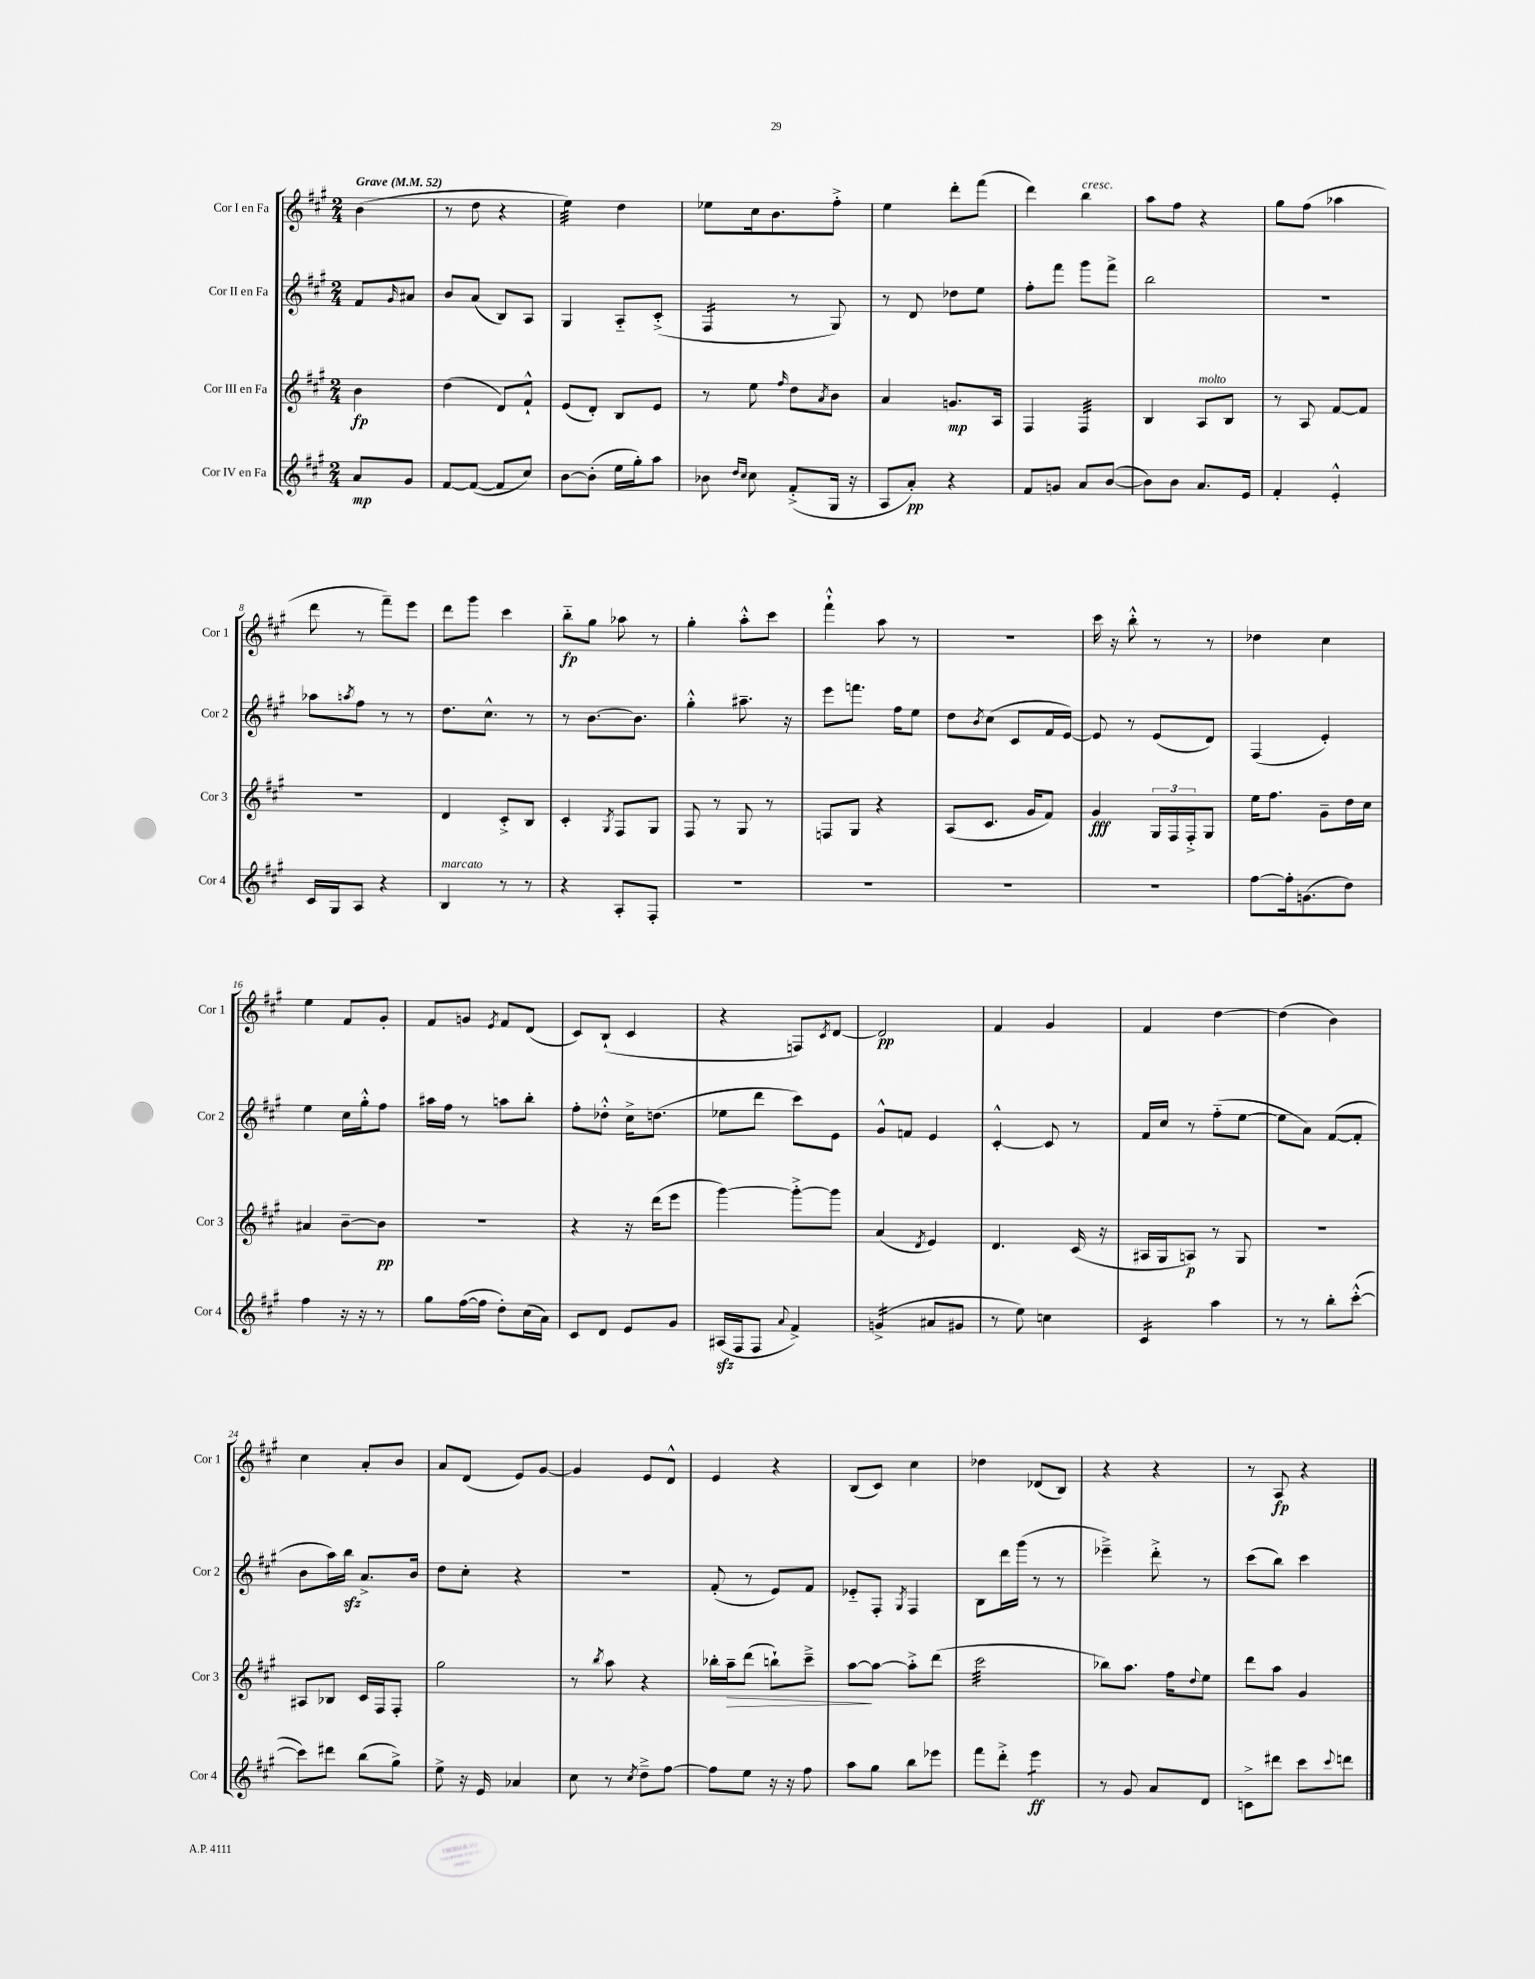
<<
\new StaffGroup <<
\new Staff = "s0" \with { instrumentName = "Cor I en Fa" shortInstrumentName = "Cor 1" } {
    \clef treble \key a \major \numericTimeSignature \time 2/4 \partial 4 \tempo "Grave" 4 = 52
    b'4( |
    r8 d''8 r4 |
    e''4:32) d''4 |
    ees''8 cis''16 b'8. fis''8-.-> |
    e''4 d'''8-. fis'''8( |
    d'''4) b''4^\markup { \italic "cresc." } |
    a''8 fis''8 r4 |
    gis''8 fis''8( aes''4 |
    d'''8 r8 fis'''8--) e'''8 |
    d'''8 gis'''8 cis'''4 |
    b''8-_\fp gis''8 aes''8 r8 |
    gis''4-. a''8-.-^ cis'''8 |
    fis'''4-!-^ a''8 r8 |
    r2 |
    cis'''16 r16 b''8-.-^ r8 r8 |
    des''4 cis''4 |
    e''4 fis'8 gis'8-. |
    fis'8 g'8 \acciaccatura { e'8 } fis'8 d'8( |
    cis'8) b8-!( cis'4 |
    r4 f8) \acciaccatura { cis'8 } d'8~ |
    d'2\pp |
    fis'4 gis'4 |
    fis'4 d''4~ |
    d''4( b'4) |
    cis''4 a'8-. b'8 |
    a'8 d'8( e'8) gis'8~ |
    gis'4 e'8 d'8-^ |
    e'4 r4 |
    b8( cis'8) cis''4 |
    des''4 des'8( b8) |
    r4 r4 |
    r8 a8\fp r4 \bar "|." |
}
\new Staff = "s1" \with { instrumentName = "Cor II en Fa" shortInstrumentName = "Cor 2" } {
    \clef treble \key a \major \numericTimeSignature \time 2/4 \partial 4
    fis'8 \grace { gis'16 } ais'8 |
    b'8 a'8( b8) a8 |
    gis4 a8-_ cis'8-.->( |
    fis4:16 r8 gis8) |
    r8 d'8 des''8 e''8 |
    fis''8-. fis'''8 gis'''8 fis'''8-> |
    b''2 |
    R2 |
    aes''8 \acciaccatura { a''8 } fis''8 r8 r8 |
    d''8. cis''8.-^ r8 |
    r8 b'8.~ b'8. |
    gis''4-.-^ ais''8.-- r16 |
    e'''8 f'''8. fis''16 e''8 |
    d''8 \acciaccatura { b'8 } cis''8( cis'8 fis'16 e'16~) |
    e'8 r8 e'8( d'8) |
    fis4( e'4-.) |
    e''4 cis''16 gis''16-.-^ fis''8 |
    ais''16 fis''16 r8 a''8 b''8-. |
    fis''8-. des''8-.-^ cis''16-> d''8.( |
    ees''8 d'''8 cis'''8) e'8 |
    gis'8-^ f'8 e'4 |
    cis'4~-.-^ cis'8 r8 |
    fis'16 cis''16 r8 fis''8-_( e''8~ |
    e''8 a'8) fis'8~( fis'8-. |
    b'8 a''16) b''16\sfz a'8.-> b'16 |
    d''8 cis''8-. r4 |
    R2 |
    fis'8-.( r8 e'8) fis'8 |
    ees'8-_ fis8-. \acciaccatura { gis8 } fis4 |
    b8 d'''16 gis'''16( r8 r8 |
    ees'''4--->) d'''8-.-> r8 |
    cis'''8( b''8) cis'''4 \bar "|." |
}
\new Staff = "s2" \with { instrumentName = "Cor III en Fa" shortInstrumentName = "Cor 3" } {
    \clef treble \key a \major \numericTimeSignature \time 2/4 \partial 4
    b'4\fp |
    d''4( d'8) fis'8-!-^ |
    e'8( d'8-.) b8 e'8 |
    r8 e''8 \grace { fis''16 } d''8 \acciaccatura { a'8 } b'8 |
    a'4 g'8.\mp a16 |
    fis4 fis4:32 |
    b4 a8^\markup { \italic "molto" } b8 |
    r8 a8 fis'8~ fis'8 |
    r2 |
    d'4 cis'8-.-> b8 |
    cis'4-. \acciaccatura { gis8 } fis8 gis8 |
    fis8 r8 gis8 r8 |
    f8 gis8 r4 |
    a8( cis'8. gis'16 fis'8) |
    gis'4\fff \tuplet 3/2 { gis16 fis16 fis16-.-> } gis8 |
    e''16 fis''8. gis'8-- d''16 cis''16 |
    ais'4 b'8~-- b'8\pp |
    r2 |
    r4 r16 d'''16( e'''8 |
    gis'''4~) gis'''8~-.-> gis'''8 |
    a'4( \acciaccatura { d'8 } e'4) |
    d'4. cis'16( r16 |
    ais16 gis16 a8\p) r8 gis8 |
    R2 |
    ais8 bes8 cis'16 fis16 fis8-. |
    gis''2 |
    r8 \acciaccatura { b''8 } a''8 r4 |
    bes''16-. a''16--\> d'''8( b''8-!) cis'''8---> |
    a''8~\! a''8~ a''8-.-> d'''8( |
    cis'''2:32 |
    bes''8) a''8. fis''16 \appoggiatura { d''8 } e''8 |
    d'''8 a''8 gis'4 \bar "|." |
}
\new Staff = "s3" \with { instrumentName = "Cor IV en Fa" shortInstrumentName = "Cor 4" } {
    \clef treble \key a \major \numericTimeSignature \time 2/4 \partial 4
    a'8\mp gis'8 |
    fis'8~ fis'8~( fis'8 cis''8) |
    b'8~ b'8-.( e''16 gis''16-.) a''8 |
    bes'8 \grace { d''16 cis''16 } cis''8 fis'8-.->( gis16 r16 |
    a8 a'8-.\pp) r4 |
    fis'8 g'8 a'8 b'8~( |
    b'8) b'8 a'8. e'16 |
    fis'4-. e'4-.-^ |
    cis'16 gis16 a8 r4 |
    b4^\markup { \italic "marcato" } r8 r8 |
    r4 a8-. fis8-. |
    R2 |
    R2 |
    R2 |
    R2 |
    fis''8~ fis''16-. g'8.( d''8) |
    fis''4 r16 r16 r8 |
    gis''8 fis''16~( fis''16 d''8-.) cis''16( a'16) |
    cis'8 d'8 e'8 gis'8 |
    ais16\sfz( fis16 fis8 \appoggiatura { a'8 } fis'4->) |
    g'4:16->( ais'8 gis'8 |
    r8 e''8) c''4 |
    cis'4:16 a''4 |
    r8 r8 b''8-. cis'''8~-.-^( |
    cis'''8) dis'''8 b''8( gis''8->) |
    e''8-> r16 e'16 aes'4 |
    cis''8 r8 \acciaccatura { cis''8 } d''8---> fis''8~ |
    fis''8 e''8 r16 r16 fis''8 |
    a''8 gis''8 b''8 ees'''8 |
    fis'''8 d'''8-.-> e'''4:8\ff |
    r8 gis'8 a'8 d'8 |
    c'8-> dis'''8 cis'''8 \appoggiatura { cis'''8 } d'''8 \bar "|." |
}
>>
>>
